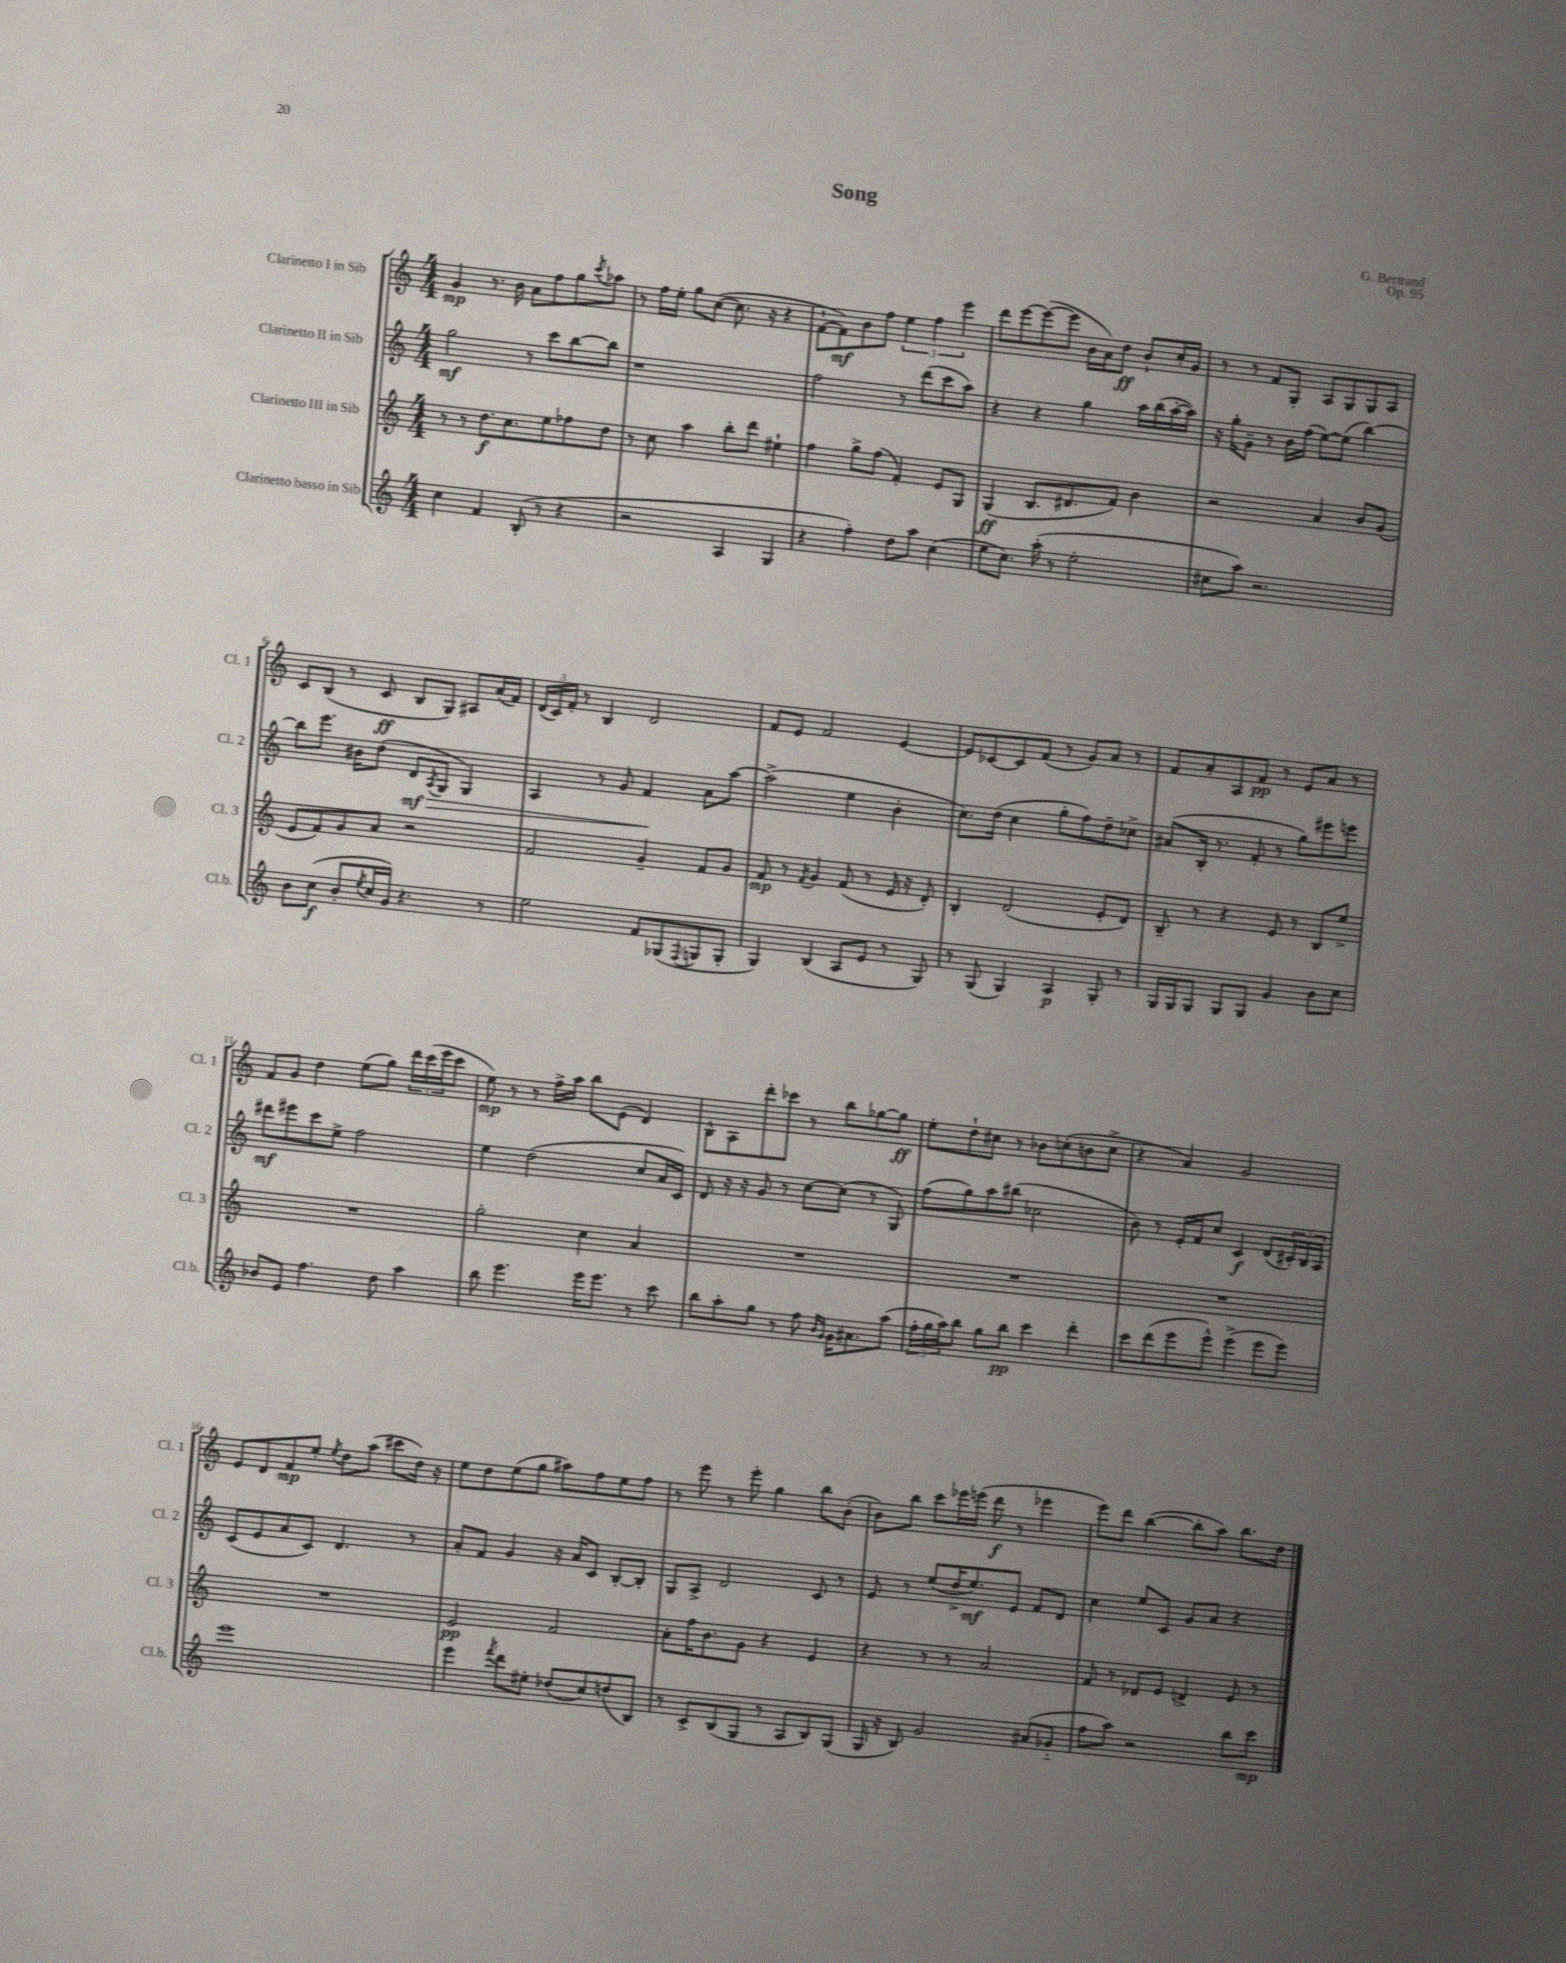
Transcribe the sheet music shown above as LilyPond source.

\header { title = "Song" composer = "G. Bertrand" opus = "Op. 95" }
<<
\new StaffGroup <<
\new Staff = "s0" \with { instrumentName = "Clarinetto I in Sib" shortInstrumentName = "Cl. 1" } {
    \clef treble \key c \major \numericTimeSignature \time 4/4
    g'4\mp r8. b'16 a'8 f''8 g''8 \acciaccatura { c'''8 } aes''8 |
    r8 f''16 e''16-. g''8 c''8~( c''8. r16 r4 |
    f'8~-! f'8\mf) b'8 f''8 \tuplet 3/2 { e''4 f''4 e'''4 } |
    d'''8 e'''8~ e'''8~( e'''8 b'16 a'16) d''8\ff b'8-! c''16-. g'16 |
    r8 r8 f'8 g8-. a8 g8 g8 a8 |
    c'8 b8( r8 c'8\ff b8 g8) ais8 a'16( f'16) |
    \tuplet 3/2 { d'16( c'16) f'16-. } r8 b4 d'2 |
    f'8 e'8 f'2 e'4~ |
    e'8 ces'8~ ces'8 f'8( r8 g'8) a'8 r8 |
    f'8 a'8-. a8 f'8\pp r8 e'8 a'8 r8 |
    f'8 g'8 d''4 e''8( g''8) \tuplet 3/2 { d'''16 c'''16( e'''16 } c'''8 |
    e''8\mp) r8 r8 f''16-> a''16 b''8 e'8( d'4) |
    b8-^ a8 d'''8-. ces'''8 r8 b''8 ges''8~ ges''8\ff |
    e''8-. d''8-! cis''8 r8 bes'8 c''8-.( b'8 c''8-> |
    r4 a'4) g'2 |
    e'8 d'8 f'8\mp e''8-. \acciaccatura { e''8 } d''8 a''8( cis'''8 d''16) r16 |
    e''8 d''8 e''8( g''8 ais''8) f''8 e''8 f''8 |
    r8 e'''8 r8 e'''8-. g''4 b''8 b'8-.( |
    b'8) b''8 c'''8 ees'''16 e'''16( d'''8\f r8 ees'''4 |
    e'''8) d'''8 b''4~( b''8-. a''8) b''8. d''16 \bar "|." |
}
\new Staff = "s1" \with { instrumentName = "Clarinetto II in Sib" shortInstrumentName = "Cl. 2" } {
    \clef treble \key c \major \numericTimeSignature \time 4/4
    g''2\mf r8 c'''8 b''8~ b''8 |
    r1 |
    f''2 r8 d'''8( c'''8 a''8) |
    r4 r4 g''4 a''16 b''16( a''16~-. a''16) |
    r16 g''16-. g'8-- r8 b'16 f''16( e''8~) e''8( b''4~) |
    b''8 e'''8. bis'16 d''8( d'8\mf\> \acciaccatura { a8 } g8 g4) |
    a4 r8 g'8 f'4\! a'8 a''8~ |
    a''2->( e''4 b'4-. |
    c''8.) d''16( c''4 g''8-. f''8) d''8-- ces''8-> |
    ais'8( b16-. r8. f'8-. r8 g''8) eis'''8 e'''8 |
    dis'''8\mf eis'''8 c'''8 e''8-> f''2 |
    e''4 d''2( c''8 a'16 c'16) |
    d'8 r16 r16 g'8 r8 c''8~ c''8( r8 g8) |
    f''8( g''8) a''8 bis''8( ces''2 |
    b'8) r8 e'16-. f'16 c''8 c'4\f d'8( \tuplet 3/2 { cis'16-.) b16 a16 } |
    c'8( e'8 a'8 c'8) d'4. r8 |
    a'8-. f'8 g'4 r16 a'16 c'8 b8~-. b8-. |
    g8 a8-> d'2 c'8 r8 |
    e'8 r8 e''8( d''16-> e''8.\mf) e'8 f'8 d'8 |
    c''4 e''8 c'8 g'8 a'8 r4 \bar "|." |
}
\new Staff = "s2" \with { instrumentName = "Clarinetto III in Sib" shortInstrumentName = "Cl. 3" } {
    \clef treble \key c \major \numericTimeSignature \time 4/4
    r8 r8 d''8.\f c''8. e''8 fes''8 d''8 |
    r8 c''8 a''4 b''8-. d'''8 eis''4-! |
    f''4 g''8-> f''8( f'4-.) e'8 g8 |
    g4\ff( b8. dis'8. f'8) b'4 |
    r2 a'4 b'8 g'8( |
    e'8 f'8) g'8 a'8 r2 |
    f'2 g'4-- f'8 g'8 |
    f'8\mp r8 \acciaccatura { f'8 } g'4 f'8( r8 e'16 r16 d'8-.) |
    b4-. d'2( e'8-. d'8) |
    b8-- r8 r4 e'8 r8 b8 e''8-> |
    R1 |
    g''2-. c''4 a'4 |
    R1 |
    R1 |
    R1 |
    R1 |
    e'2\pp f'2 |
    a'8-. f''16 b'8. g'8 r4 e'4 |
    r4 r8 r8 a'2 |
    f'8 r8 des'8 e'8 d'4-> e'8 r8 \bar "|." |
}
\new Staff = "s3" \with { instrumentName = "Clarinetto basso in Sib" shortInstrumentName = "Cl.b." } {
    \clef treble \key c \major \numericTimeSignature \time 4/4
    c''4 f'4 b8-.( r8 r4 |
    r2 a4 g4 |
    r4 f''4-.) d''8 a''8 c''4( |
    e''8 c''8.) a''16-.( r8 e''2-. |
    cis''8 a''8) r2. |
    b'8 c''8\f( b'8-. \acciaccatura { e''8 } c''16 g'16) r4. r8 |
    e''2 f'8 ges8( \appoggiatura { f8 } g8 g8-. |
    g4) b4( a8 e'8 r8 g8) |
    r8 g8( g4) a4\p g8-. r8 |
    g16 g16 g8 g8 g8 g'4 b'8 c''8 |
    bes'8 e'8 f''4. d''8 a''4 |
    b''8 e'''4. e'''16 e'''8. r8 c'''8 |
    b''8 a''8-. g''8 r8 f''8 \grace { b'16 g'16 } g'16 ais'8. a''8( |
    \tuplet 3/2 { f''16-. g''16 a''16) } b''8 g''8 b''8\pp c'''4 d'''4-. |
    c'''8 d'''8( e'''8 e'''8-^) e'''4->( e'''8 e'''8) |
    e'''1 |
    e'''4 \acciaccatura { f'''8 } d'''8 eis''8-. des''8( c''8) d''8( b8) |
    r8 c'8-> b8( g8 r8 a8 b8) g8( |
    g16 r16 b8) g'2 ais'8( ges'8-_ |
    f''8 a''8) r2 b''8 c'''8\mp \bar "|." |
}
>>
>>
